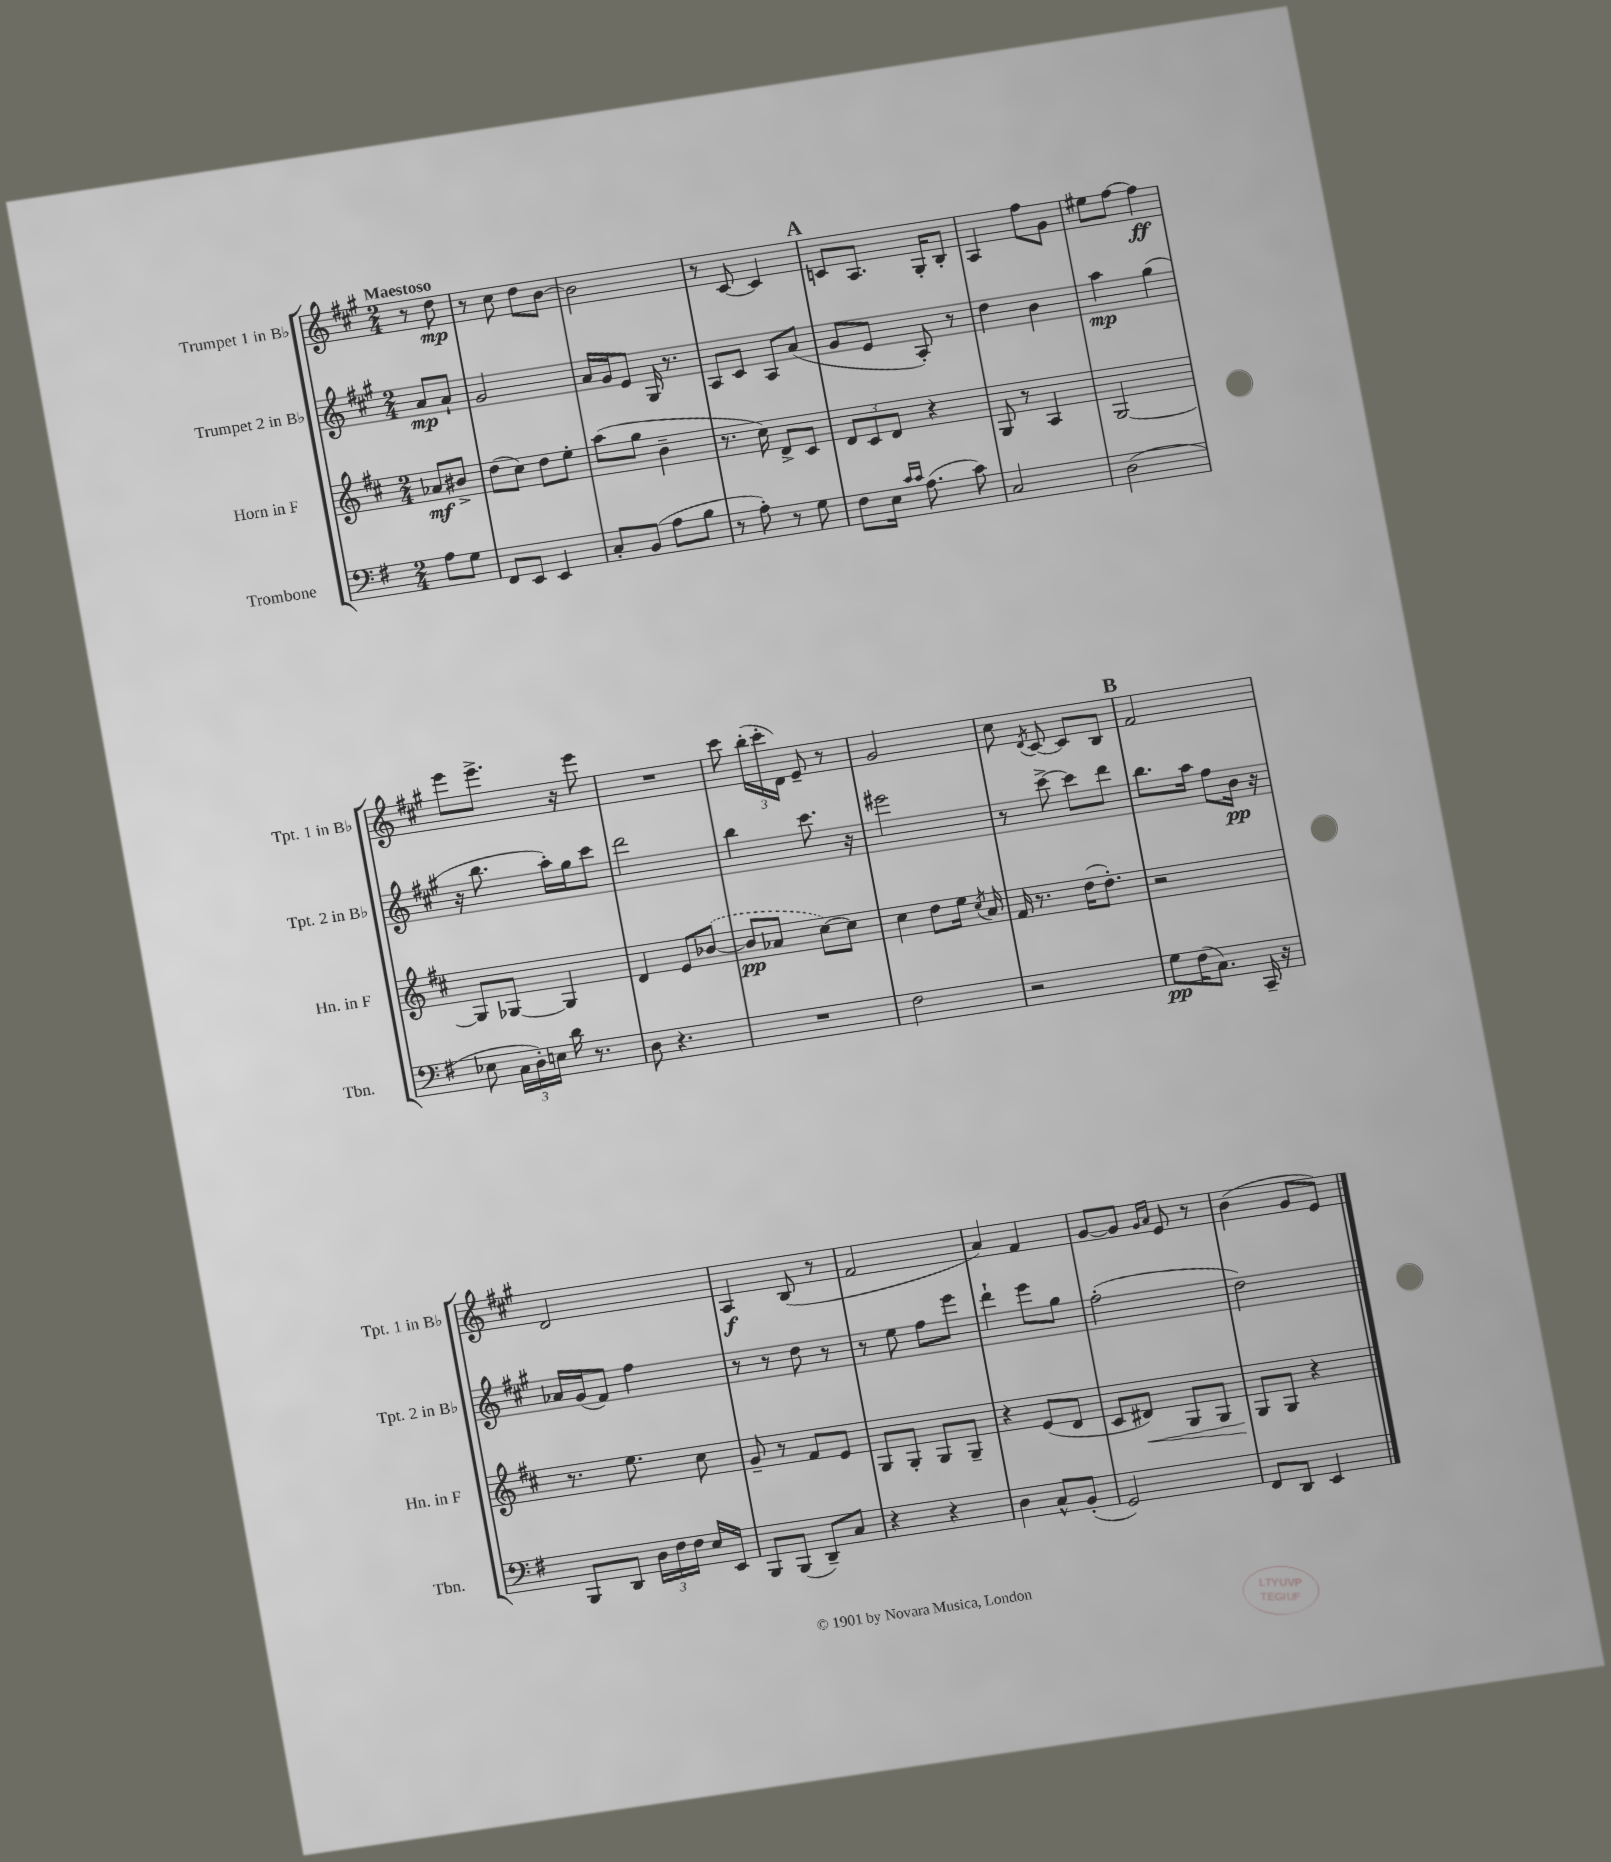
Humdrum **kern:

**kern	**kern	**kern	**kern
*staff4	*staff3	*staff2	*staff1
*clefF4	*clefG2	*clefG2	*clefG2
*k[f#]	*k[f#c#]	*k[f#c#g#]	*k[f#c#g#]
*M2/4	*M2/4	*M2/4	*M2/4
8A	8a-	8a	8r
8G	8b#^	8a`	8dd
=	=	=	=
8FF#	(8dd	2g#	8r
8EE	8cc#)	.	8cc#
4EE	8dd	.	8dd
.	8ee'	.	[8b
=	=	=	=
8C'	(8aa	16a	2b]
.	.	16g#	.
(8BB	8gg	8e	.
8A	4b~	16G#	.
.	.	8.r	.
8B	.	.	.
=	=	=	=
8r	8.r	8A	8r
8A')	.	8c#	[8c#
.	16cc#)	.	.
8r	8d^	8A	4c#]
8G	8c#	(8a	.
=	=	=	=
8F#	12d	8g#	8c
.	12c#	.	.
16E	.	8e	8.A
.	12d	.	.
16qqc	.	.	.
16qqc	.	.	.
(8.A	.	.	.
.	4r	8A')	.
.	.	.	16G#'
8c)	.	8r	8B'
=	=	=	=
2C	8G	4dd	4A
.	8r	.	.
.	4A	4b	8ff#
.	.	.	8g#
=	=	=	=
(2D	[2G	4aa	8ee#
.	.	.	[8ff#
.	.	(4gg#	4ff#]
=	=	=	=
8E-	8G]	16r	8eee
.	.	8.bb	.
24C	[8G-	.	8.eee^
24D')	.	.	.
24E	.	.	.
16d	4G-]	16aa')	.
8.r	.	16gg#	16r
.	.	8ccc#	8eee
=	=	=	=
8D	4d	2ddd	2r
4.r	.	.	.
.	8e	.	.
.	([8b-	.	.
=	=	=	=
2r	8b-]	4bb	8ccc#
.	8a-	.	(24bb'
.	.	.	24ccc#'
.	.	.	24d)
.	[8cc#)	8.ccc#	8e~
.	8cc#]	.	8r
.	.	16r	.
=	=	=	=
2F#	4cc#	2eee#	2g#
.	8dd	.	.
.	16ee	.	.
.	8qcc#	.	.
.	16a	.	.
=	=	=	=
2r	16f#	8r	8cc#
.	8.r	.	.
.	.	.	8qd
.	.	[8ccc#^	[8c#
.	(16dd	8ccc#]	8c#]
.	8.dd')	.	.
.	.	8ddd	8B
=	=	=	=
8G	2r	8.bb	2f#
(16F#	.	.	.
8.C)	.	16aa	.
.	.	8ff#	.
16CC~	.	16b	.
16r	.	16r	.
=	=	=	=
8BBB	8.r	16a-	2d
.	.	(16g#	.
8DD	.	8f#)	.
.	8.ee	.	.
24D	.	4ff#	.
24F#	.	.	.
24F#	.	.	.
16E	8cc#	.	.
16EE	.	.	.
=	=	=	=
8BBB	8g~	8r	4A
(8BBB	8r	8r	.
8DD~)	8f#	8dd	(8B
8C	8e	8r	8r
=	=	=	=
4r	8G	8r	2f#
.	8G'	8ee	.
4r	8G	8ff#	.
.	8G~	8eee	.
=	=	=	=
4D	4r	4ddd`	4a)
8C^^	(8e	8eee	4f#
(8BB'	8d	8gg#	.
=	=	=	=
2GG)	8c#	(2ff#'	[8g#
.	8d#)	.	8g#]
.	.	.	16qqg#
.	.	.	16qqa
.	8G	.	8e
.	8G	.	8r
=	=	=	=
8FF#	8G	2dd)	(4b
8DD	8G	.	.
4EE	4r	.	8g#
.	.	.	8e)
==	==	==	==
*-	*-	*-	*-
